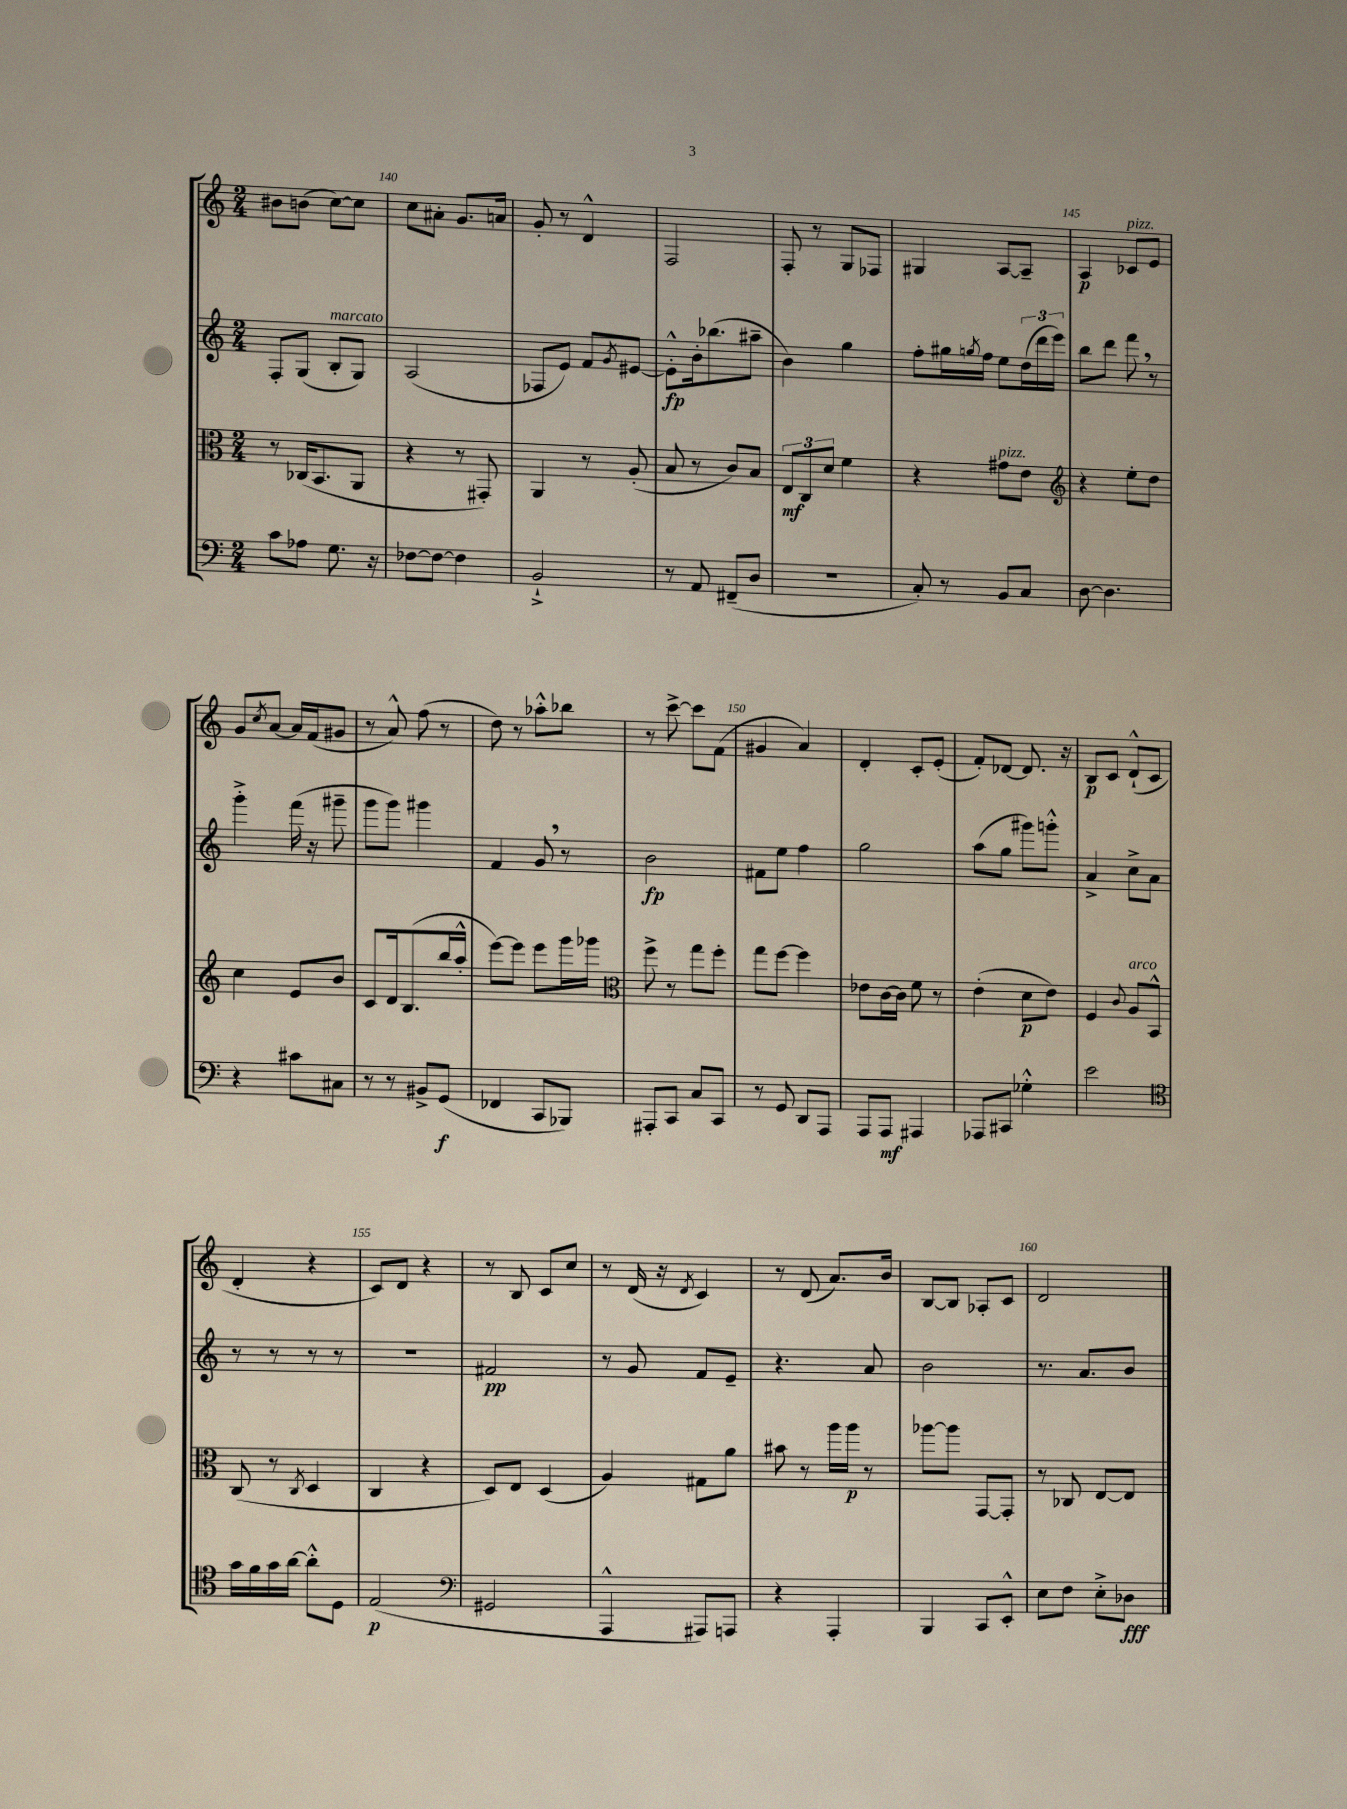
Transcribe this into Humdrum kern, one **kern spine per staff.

**kern	**kern	**kern	**kern
*staff4	*staff3	*staff2	*staff1
*clefF4	*clefC3	*clefG2	*clefG2
*k[]	*k[]	*k[]	*k[]
*M2/4	*M2/4	*M2/4	*M2/4
8c	8r	8F'	8b#
8A-	(16C-	(8G	(8b
.	8.BB	.	.
8.G	.	8B'	[8cc)
.	8AA	8G)	8cc]
16r	.	.	.
=	=	=	=
[8F-	4r	(2A	8cc
8F-_	.	.	8a#'
4F-]	8r	.	8.g
.	8GG#')	.	.
.	.	.	16a
=	=	=	=
2BB`^	4AA	8F-	8g'
.	.	8e)	8r
.	8r	8f	4d^^
.	.	8qg	.
.	(8A'	[8e#	.
=	=	=	=
8r	8B	8e#'^^]	2F
8AA	8r	16b'	.
.	.	(8.bb-	.
(8FF#~	8c)	.	.
8D	8B	8aa#~	.
=	=	=	=
2r	12E	4b)	8F'
.	12C	.	.
.	.	.	8r
.	12d	.	.
.	4f	4gg	8G
.	.	.	8F-
=	=	=	=
8C')	4r	8ff'	4G#
8r	.	16gg#	.
.	.	8qgg	.
.	.	16ff	.
8BB	8g#	8ee	[8A
8C	8e	(24dd	8A~]
.	.	24ddd	.
.	.	24eee)	.
=	=	=	=
*	*clefG2	*	*
[8D	4r	8bb	4A
4.D]	.	8ddd	.
.	8ee'	8fff	8c-
.	8dd	8r	8e
=	=	=	=
4r	4cc	4ggg'^	8g
.	.	.	8qcc
.	.	.	[8a
8c#	8e	(16fff	16a]
.	.	16r	(16f
8C#	8b	8ggg#~	8g#
=	=	=	=
8r	8c	8ggg	8r
8r	16d	8ggg)	8a^^)
.	(8.B	.	.
8BB#^	.	4ggg#	(8ff
(8GG	16bb	.	8r
.	16aa'^^	.	.
=	=	=	=
4FF-	[8eee)	4f	8dd)
.	8eee]	.	8r
8CC	8eee	8g	8aa-'^^
8BBB-)	16ggg	8r	8bb-
.	16ggg-	.	.
=	=	=	=
*	*clefC3	*	*
8AAA#'	8ff^	2b	8r
8CC	8r	.	[8ccc^
8C	8gg	.	8ccc]
8CC	8ff'	.	(8f
=	=	=	=
8r	8gg	8f#	4g#
8GG	[8ff	8ee	.
8DD	4ff]	4ff	4a)
8AAA	.	.	.
=	=	=	=
8AAA	8e-	2gg	4d'
8AAA	[16c	.	.
.	16c]	.	.
4AAA#	8f	.	8c'
.	8r	.	(8e'
=	=	=	=
8AAA-	(4e'	(8aa	8f')
8CC#	.	8gg	[8d-
4G-'^^	8d	8ggg#)	8.d-]
.	8e)	8ggg'^^	.
.	.	.	16r
=	=	=	=
2e	4F	4a^	8B
.	.	.	8c
.	8qqc	.	.
.	8A	8cc^	(8d`^^
.	8BB^^	8a	8c
=	=	=	=
*clefC4	*	*	*
16g	(8C	8r	4d'
16f	.	.	.
16g	8r	8r	.
[16a	.	.	.
.	8qC	.	.
8a'^^]	4D	8r	4r
8D	.	8r	.
=	=	=	=
(2E	4C	2r	8c)
.	.	.	8d
.	4r	.	4r
=	=	=	=
*clefF4	*	*	*
2GG#	8D)	2f#	8r
.	8E	.	8B
.	(4D	.	8c
.	.	.	8cc
=	=	=	=
4AAA^^	4A)	8r	8r
.	.	8g	(16d
.	.	.	16r
.	.	.	8qd
8AAA#)	8G#	8f	4c)
8AAA	8a	8e~	.
=	=	=	=
4r	8b#	4.r	8r
.	8r	.	(8d
4AAA'	16aa	.	8.a)
.	16aa	.	.
.	8r	8a	.
.	.	.	16b
=	=	=	=
4BBB	[8aa-	2b	[8B
.	8aa-]	.	8B]
8CC	[8GG	.	8A-'
8EE'^^	8GG']	.	8c
=	=	=	=
8E	8r	8.r	2d
8F	8C-	.	.
.	.	8.a	.
8E'^	[8E	.	.
8D-	8E]	8b	.
==	==	==	==
*-	*-	*-	*-
